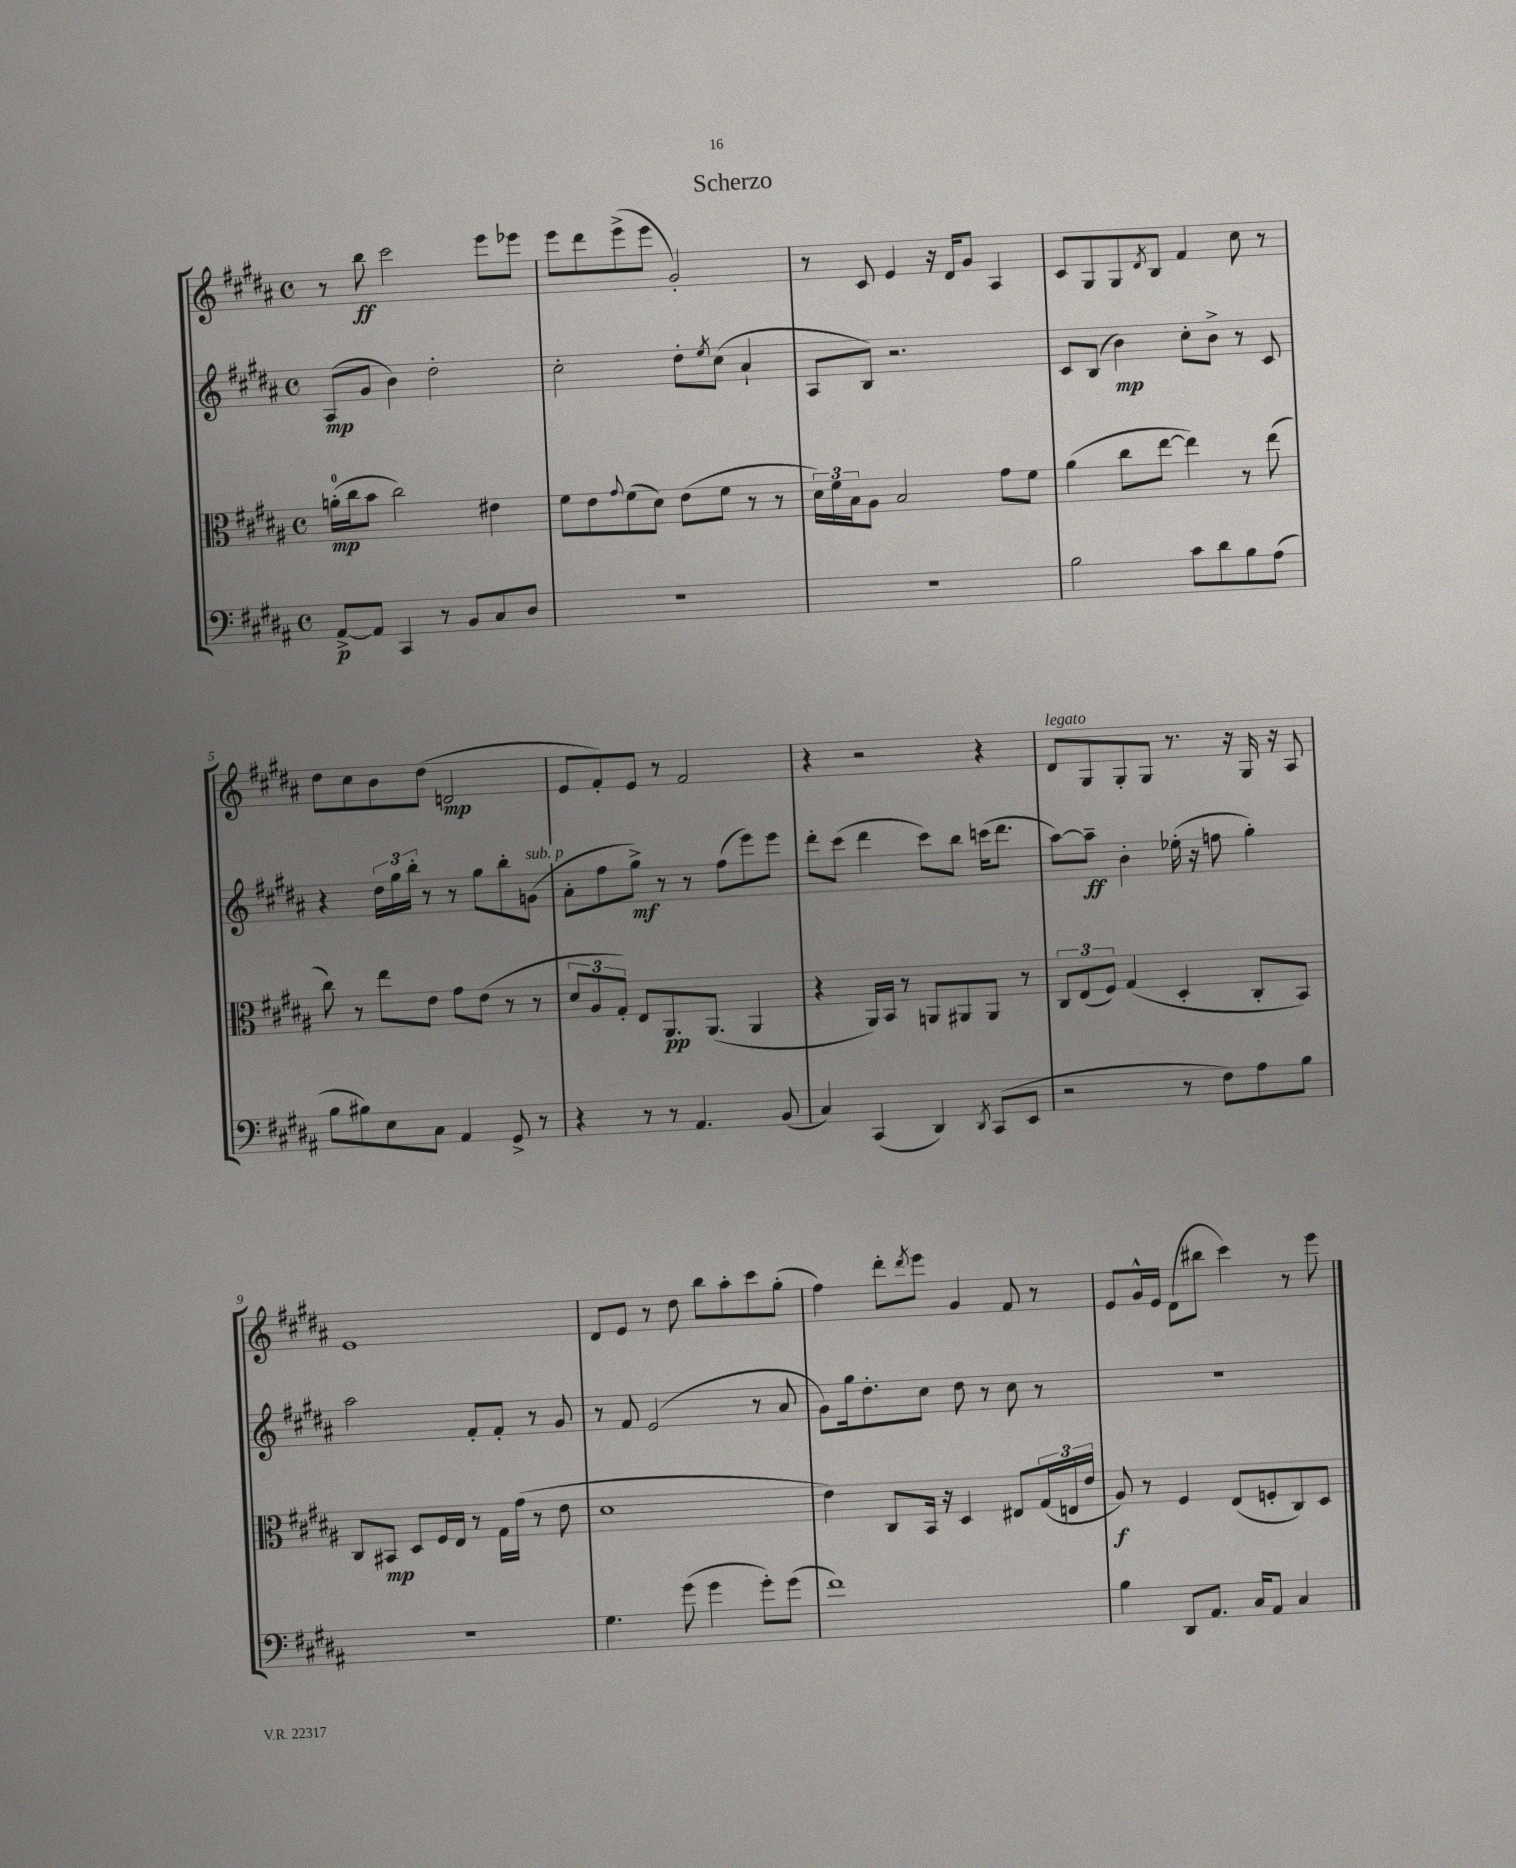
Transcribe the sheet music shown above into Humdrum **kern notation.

**kern	**dynam	**kern	**dynam	**kern	**dynam	**kern	**dynam
*part4	*part4	*part3	*part3	*part2	*part2	*part1	*part1
*staff4	*staff4	*staff3	*staff3	*staff2	*staff2	*staff1	*staff1
*clefF4	*	*clefC3	*	*clefG2	*	*clefG2	*
*k[f#c#g#d#a#]	*	*k[f#c#g#d#a#]	*	*k[f#c#g#d#a#]	*	*k[f#c#g#d#a#]	*
*M4/4	*	*M4/4	*	*M4/4	*	*M4/4	*
*met(c)	*	*met(c)	*	*met(c)	*	*met(c)	*
=1	=1	=1	=1	=1	=1	=1	=1
[8AA#^/L	p	(16an'\LL	mp	(8A#/L	mp	8r	.
.	.	16cc#\J	.	.	.	.	.
8AA#/J]	.	8b\J	.	8g#/J	.	8bb\	ff
4CC#/	.	2cc#\)	.	4b\)	.	2ccc#\	.
8r	.	.	.	2dd#'\	.	.	.
8BB/L	.	.	.	.	.	.	.
8C#/	.	4e#X\	.	.	.	8eee\L	.
8D#/J	.	.	.	.	.	8eee-X\J	.
=2	=2	=2	=2	=2	=2	=2	=2
1r	.	8f#\L	.	2cc#'\	.	8eee\L	.
.	.	8e\	.	.	.	8ddd#\	.
.	.	8qqg#/	.	.	.	.	.
.	.	(8f#\	.	.	.	(8eee^\	.
.	.	8d#\J)	.	.	.	8eee\J	.
.	.	(8e\L	.	8dd#'\L	.	2g#'/)	.
.	.	.	.	8qee/	.	.	.
.	.	8f#\J	.	(8cc#\J	.	.	.
.	.	8r	.	4a#`/	.	.	.
.	.	8r	.	.	.	.	.
=3	=3	=3	=3	=3	=3	=3	=3
1r	.	24d#\LL)	.	8A#/L	.	8r	.
.	.	24f#\	.	.	.	.	.
.	.	24B\J	.	.	.	.	.
.	.	8A#\J	.	8B/J)	.	8c#/	.
.	.	2B/	.	2.r	.	4e/	.
.	.	.	.	.	.	16r	.
.	.	.	.	.	.	16d#/KL	.
.	.	.	.	.	.	8g#/J	.
.	.	8g#\L	.	.	.	4A#/	.
.	.	8f#\J	.	.	.	.	.
=4	=4	=4	=4	=4	=4	=4	=4
2B\	.	(4a#\	.	8c#/L	.	8c#/L	.
.	.	.	.	(8B/J	.	8G#/	.
.	.	8cc#\L	.	4b\)	mp	8G#/	.
.	.	.	.	.	.	8qd#/	.
.	.	[8ee\J	.	.	.	8B/J	.
8c#\L	.	4ee\])	.	8cc#'\L	.	4f#/	.
8d#\	.	.	.	8b^\J	.	.	.
8B\	.	8r	.	8r	.	8cc#\	.
(8A#\J	.	(8ee\	.	8c#/	.	8r	.
!!LO:LB:g=z
=5	=5	=5	=5	=5	=5	=5	=5
8B\L	.	8cc#\)	.	4r	.	8dd#\L	.
8B#X\)	.	8r	.	.	.	8cc#\	.
8E\	.	8ee\L	.	24dd#\LL	.	8b\	.
.	.	.	.	24gg#\	.	.	.
.	.	.	.	24bb'\JJ	.	.	.
8C#\J	.	8e\J	.	8r	.	(8dd#\J	.
4AA#/	.	8g#\L	.	8r	.	2dn/	mp
.	.	(8e\J	.	8gg#\L	.	.	.
8GG#^/	.	8r	.	8bb'\	.	.	.
!	!	!	!	!LO:TX:a:i:t=sub. p	!	!	!
8r	.	8r	.	(8gn\J	.	.	.
=6	=6	=6	=6	=6	=6	=6	=6
4r	.	12d#/L	.	8a#'\L	.	8e/L	.
.	.	12A#/	.	.	.	.	.
.	.	.	.	8ff#\	.	8f#'/)	.
.	.	12G#'/J)	.	.	.	.	.
8r	.	8E/L	.	8gg#^\J)	mf	8e/J	.
8r	.	8.AA#/	pp	8r	.	8r	.
4.AA#/	.	.	.	8r	.	2f#/	.
.	.	(8.AA#/J	.	.	.	.	.
.	.	.	.	(8ff#\L	.	.	.
.	.	4AA#/	.	8eee\)	.	.	.
(8BB/	.	.	.	8eee\J	.	.	.
=7	=7	=7	=7	=7	=7	=7	=7
4C#/)	.	4r	.	8ddd#'\L	.	4r	.
.	.	.	.	(8ccc#\J	.	.	.
(4CC#/	.	16AA#/LL)	.	4ddd#\	.	2r	.
.	.	16BB/JJ	.	.	.	.	.
.	.	8r	.	.	.	.	.
4DD#/)	.	8AAn/L	.	8ccc#\L)	.	.	.
.	.	8AA#X/	.	8bb\J	.	.	.
8qDD#/	.	.	.	.	.	.	.
(8CC#/L	.	8AA#/J	.	(16cccn\KL	.	4r	.
.	.	.	.	8.ddd#\J	.	.	.
8EE/J	.	8r	.	.	.	.	.
=8	=8	=8	=8	=8	=8	=8	=8
!	!	!	!	!	!	!LO:TX:a:i:t=legato	!
2r	.	12C#/L	.	[8aa#\L)	.	8d#/L	.
.	.	(12E/	.	.	.	.	.
.	.	.	.	8aa#~\J]	ff	8G#/	.
.	.	12F#/J)	.	.	.	.	.
.	.	(4G#/	.	4b'\	.	8G#'/	.
.	.	.	.	.	.	8G#/J	.
8r	.	4D#'/	.	(16ee-X'\	.	8.r	.
.	.	.	.	16r	.	.	.
8F#\L)	.	.	.	8ffn\	.	.	.
.	.	.	.	.	.	16r	.
8A#\	.	8C#'/L	.	4gg#'\)	.	16G#/	.
.	.	.	.	.	.	16r	.
8B\J	.	8BB/J)	.	.	.	8A#/	.
!!LO:LB:g=z
=9	=9	=9	=9	=9	=9	=9	=9
1r	.	8C#/L	.	2aa#\	.	1e	.
.	.	8BB#X/J	mp	.	.	.	.
.	.	8D#/L	.	.	.	.	.
.	.	16F#/L	.	.	.	.	.
.	.	16E/JJ	.	.	.	.	.
.	.	8r	.	8f#'/L	.	.	.
.	.	16G#\LL	.	8f#'/J	.	.	.
.	.	(16g#\JJ	.	.	.	.	.
.	.	8r	.	8r	.	.	.
.	.	8e\	.	8g#/	.	.	.
=10	=10	=10	=10	=10	=10	=10	=10
4.G#\	.	1d#	.	8r	.	8d#/L	.
.	.	.	.	8f#/	.	8e/J	.
.	.	.	.	(2e/	.	8r	.
(8g#\	.	.	.	.	.	8dd#\	.
4g#\	.	.	.	.	.	8bb\L	.
.	.	.	.	.	.	8aa#'\	.
8g#'\L)	.	.	.	8r	.	8ccc#\	.
(8g#\J	.	.	.	8a#/	.	(8gg#'\J	.
=11	=11	=11	=11	=11	=11	=11	=11
1f#)	.	4e\)	.	8g#\L)	.	4ff#\)	.
.	.	.	.	16gg#\k	.	.	.
.	.	.	.	8.dd#'\	.	.	.
.	.	8C#/L	.	.	.	8ddd#'\L	.
.	.	.	.	.	.	8qddd#/	.
.	.	16BB/Jk	.	8cc#\J	.	8eee\J	.
.	.	16r	.	.	.	.	.
.	.	4D#/	.	8dd#\	.	4g#/	.
.	.	.	.	8r	.	.	.
.	.	8E#X/L	.	8cc#\	.	8f#/	.
.	.	(24G#/L	.	8r	.	8r	.
.	.	24En/	.	.	.	.	.
.	.	24e/JJ	.	.	.	.	.
=12	=12	=12	=12	=12	=12	=12	=12
4B\	.	8A#/)	f	1r	.	8e/L	.
.	.	8r	.	.	.	16g#^^/L	.
.	.	.	.	.	.	16e/JJ	.
8DD#/L	.	4F#/	.	.	.	(8d#\L	.
8.AA#/J	.	.	.	.	.	8bb#X\J	.
.	.	(8E/L	.	.	.	4ccc#\)	.
16C#/KL	.	.	.	.	.	.	.
8AA#/J	.	8Fn'/	.	.	.	.	.
4C#/	.	8C#/)	.	.	.	8r	.
.	.	8D#/J	.	.	.	8eee\	.
==	==	==	==	==	==	==	==
*-	*-	*-	*-	*-	*-	*-	*-
